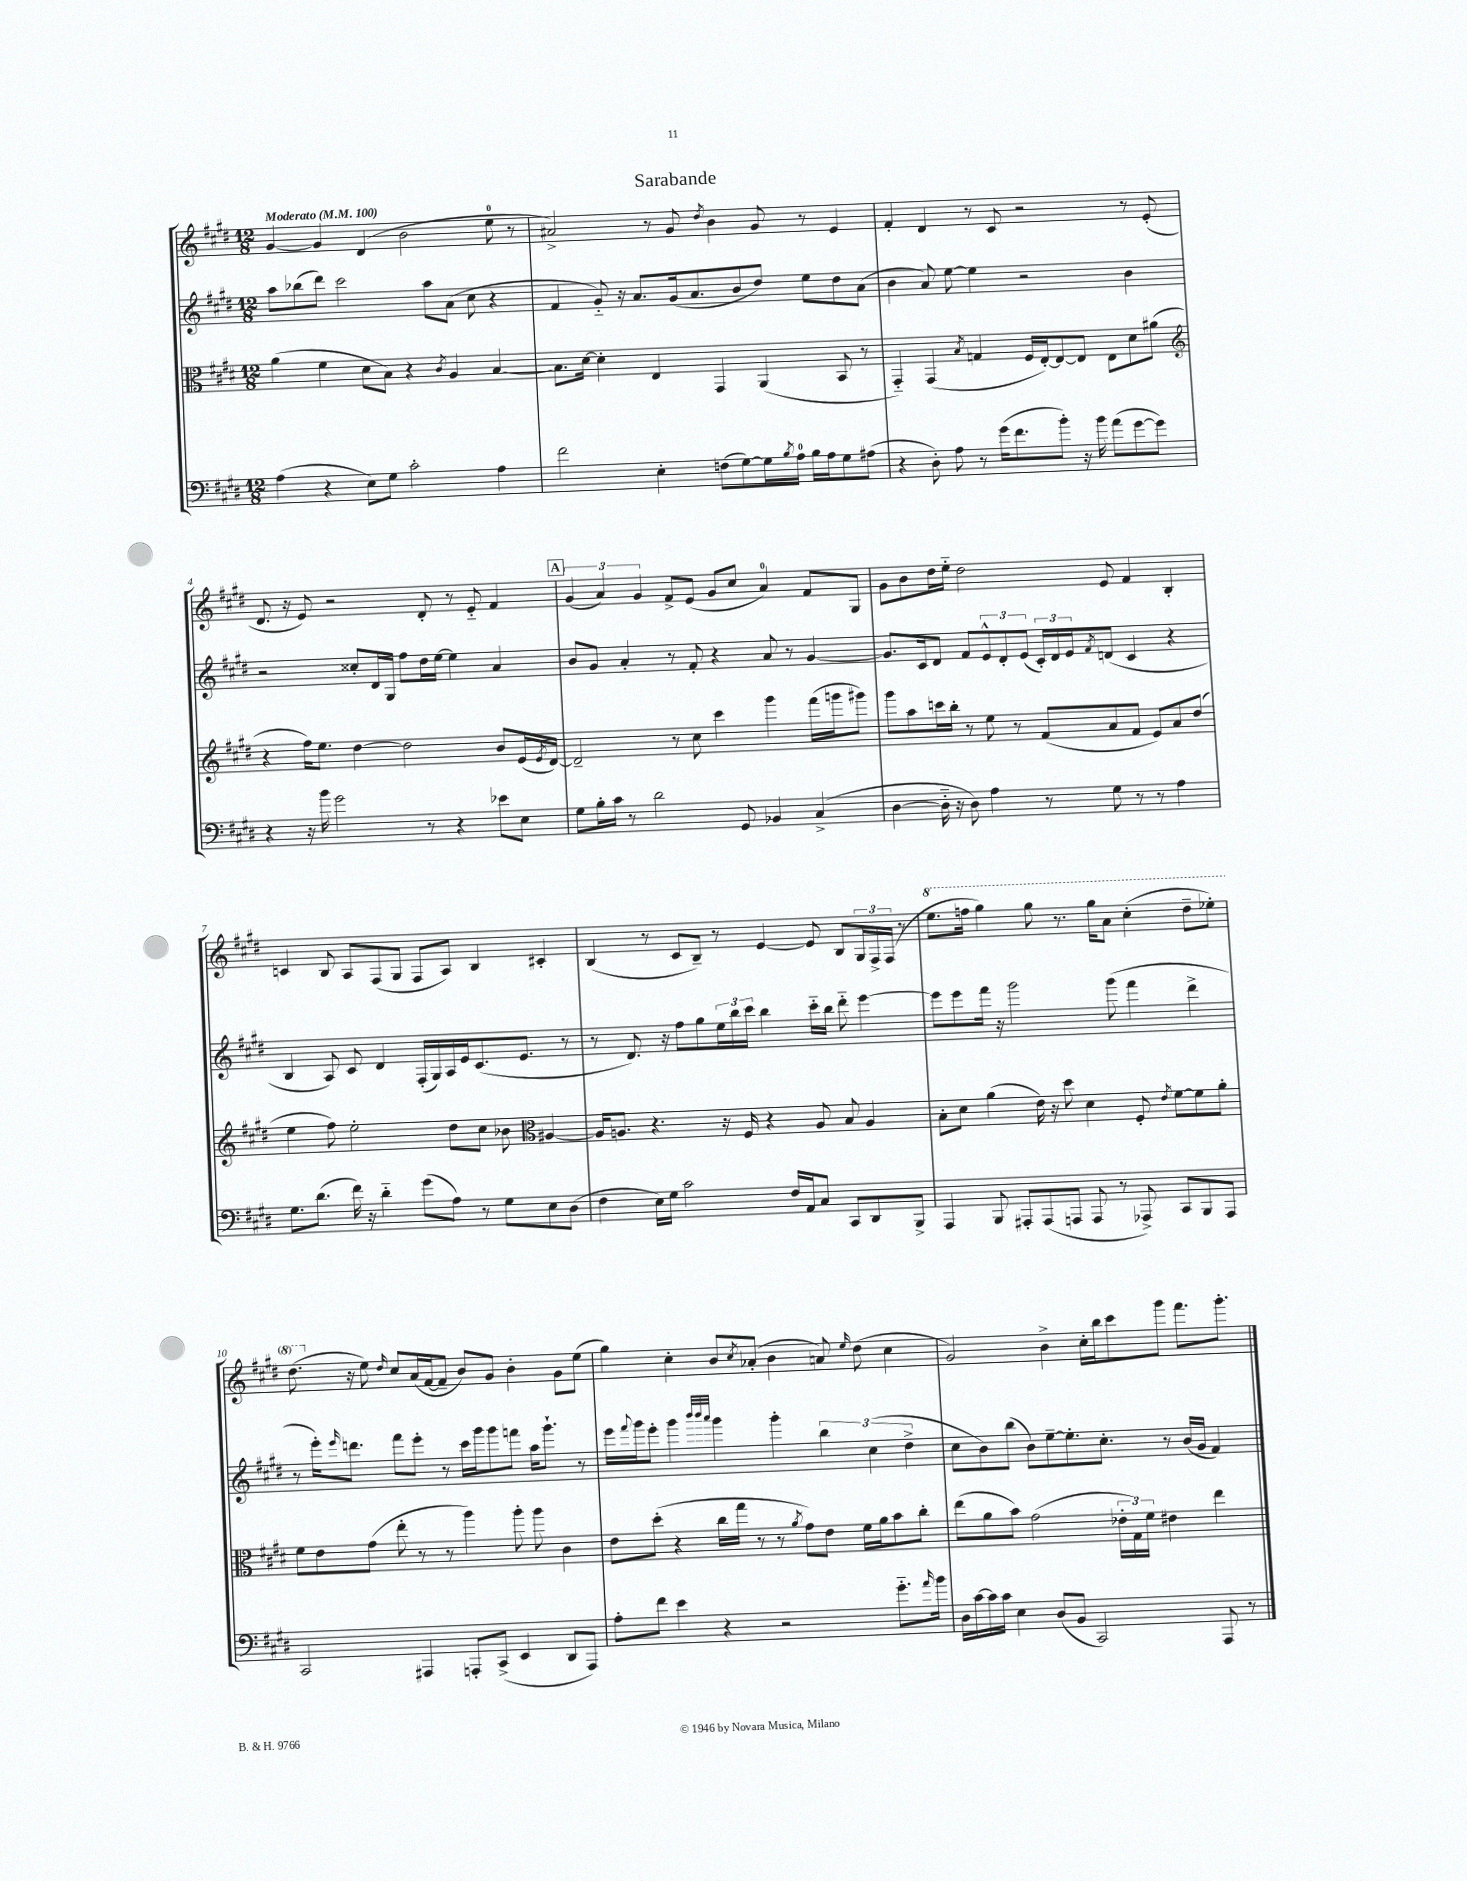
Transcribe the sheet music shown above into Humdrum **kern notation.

**kern	**kern	**kern	**kern
*staff4	*staff3	*staff2	*staff1
*clefF4	*clefC3	*clefG2	*clefG2
*k[f#c#g#d#]	*k[f#c#g#d#]	*k[f#c#g#d#]	*k[f#c#g#d#]
*M12/8	*M12/8	*M12/8	*M12/8
*MM100	*MM100	*MM100	*MM100
(4A\	(4a\	8aa\L	[4g#/
.	.	(8bb-\	.
4r	4f#\	8ddd#\J)	4g#/]
.	.	2ccc#\	.
8E\L)	8d#\L	.	(4d#/
8G#\J	8B\J)	.	.
2c#'\	4r	.	2b\
.	.	8aa\L	.
.	8qc#/	.	.
.	4A/	(8a\J	.
.	.	8cc#\	.
4A\	[4B/	4r	8ee\
.	.	.	8r
=	=	=	=
2f#\	8.B\]L	4f#/	2a#^/)
.	[16d#\Jk	.	.
.	4d#'\]	8g#'~/)	.
.	.	16r	.
.	.	8.a/L	.
4E'\	4E/	.	8r
.	.	(16g#/k	8g#/
.	.	8.a/	.
.	.	.	8qdd#/
(8F\L	4GG#/	.	4b\
[8G#\)	.	8b/	.
16G#\]L	(4AA/	8dd#/J)	8g#/
8qB/	.	.	.
16A\JJ	.	.	.
16B\LL	.	8ee\L	8r
16A\J	.	.	.
8G#\	8BB/	8dd#\	4e/
(8A#\J	8r	(8a\J	.
=	=	=	=
4r	4GG#'~/)	4b\	4f#'/
8D#'\)	(4GG#/	8a/)	4d#/
8A\	.	[8ee\	.
.	8qB/	.	.
8r	4G/	4ee\]	8r
(16g#\LK	.	.	8c#/
8.f#\	.	.	.
.	16F#/LL	2r	2r
.	[16E'/J)	.	.
8b'\J)	8E/_	.	.
16r	8E/]J	.	.
16b\	.	.	.
(8a\L	8E\L	.	.
[8g#\	8d#\	4b\	8r
8g#\]J)	(8a#\J	.	(8e'/
=	=	=	=
*	*clefG2	*	*
4r	4r	2r	8.d#/
.	.	.	16r
16r	16ff#\LK)	.	8e/)
16b\	8.ee\J	.	.
2g#\	.	.	2r
.	[4dd#\	8cc##'/L	.
.	.	16d#/L	.
.	.	16G#/JJ	.
.	2dd#\]	8ff#\L	.
8r	.	16dd#\L	8d#'/
.	.	[16ee\JJ	.
4r	.	4ee\]	8r
.	.	.	8e'~/
8e-\L	8b/L	4a/	4f#/
8E\J	(16e/L	.	.
.	8qe/	.	.
.	[16d#/JJ)	.	.
=	=	=	=
8G#\L	2d#~/]	8b/L	(6g#/
16B'\L	.	8g#/J	.
.	.	.	6a/)
16c#\JJ	.	.	.
8r	.	4a'/	.
.	.	.	6g#/
2d#\	.	.	.
.	8r	8r	8f#^/L
.	8cc#\	8f#'/	(8e/J
.	4ccc#\	4r	8g#/L
8GG#/	.	.	8cc#/J
4BB-/	4ggg#\	8a/	4a/)
.	.	8r	.
(4C#^/	(16fff#\LL	[4g#/	8f#/L
.	16ggg\J	.	.
.	8ggg#\J)	.	8G#/J
=	=	=	=
[4D#\	8ggg#\L	8.g#/]L	8g#\L
.	8aa\	.	8b\
.	.	16c#/k	.
16D#'~\]	16ccc\L	8d#/J	16dd#\L
16r	16bb'\JJ	.	16ee'~\JJ
8D#\)	8r	8f#/L	2dd#\
4A\	8ee\	12e^^/	.
.	.	12d#'/	.
.	8r	.	.
.	.	(12e/J	.
8r	(8f#/L	24c#'/LL)	.
.	.	24d#/	.
.	.	24e/J	.
.	.	8qf#/	.
8G#\	8a/	(8d/J	8e/
8r	8f#/J	4c#/	4f#/
8r	8e/L)	.	.
4A\	8a/	4r	4B'/
.	(8dd#/J	.	.
=	=	=	=
8.G#\L	4ee\	4B/	4c/
(8.d#\J	.	.	.
.	8ff#\)	8A/)	8B/
16f#\)	2ee'\	8c#/	8A/L
16r	.	.	.
4d#'~\	.	4d#/	(8F#/
.	.	.	8G#/J
(8g#\L	.	(16F#'/LL	8F#/L
.	.	16G#/)	.
8A\J)	8dd#\L	16A/	8A/J)
.	.	16e/J	.
8r	8cc#\J	(8.c#/	4B/
8G#\L	8b-\	.	.
.	.	8.e/J	.
*	*clefC3	*	*
8E\	[4A#/	.	4c#'/
(8D#\J	.	8r	.
=	=	=	=
4F#\	16A#/]LK	8r	(4B/
.	8.A/J	.	.
.	.	8.d#/)	.
16E\LL)	4.r	.	8r
16G#\JJ	.	16r	.
2c#\	.	8ff#\L	8c#/L
.	.	8gg#\	8B~/J)
.	16r	24ee\L	8r
.	.	24bb\	.
.	16F#/	.	.
.	.	24ccc#\JJ	.
.	4r	4bb\	[4e/
16F#/LL	.	.	.
16AA/J	.	.	.
8C#/J	8A/	16ccc#'~\LL	8e/]
.	.	16bb\JJ	.
8CC#/L	8B/	8ddd#'~\	8B/L
8DD#/	4A/	[4eee\	24G#/L
.	.	.	24F#^/
.	.	.	(24F#/JJ
8BBB^/J	.	.	8r
=	=	=	=
4AAA/	8B'\L	8eee\]L	8.eee\L
.	8d#\J	8eee\	.
.	.	.	16fff\Jk
8BBB/	(4a\	16fff#\Jk	4ggg#\)
.	.	16r	.
8AAA#'/L	.	2ggg#\	.
(8AAA#/	16e\)	.	8ggg#\
.	16r	.	.
8AAA/J	8dd#\	.	8.r
8AAA/	4d#\	.	.
.	.	.	16ggg#\LK
8r	.	(8ggg#\	8aa\J
8AAA-^/)	8F#'/	4fff#\	(4ccc#'\
.	8qe/	.	.
8CC#/L	[8f#\L	.	.
8BBB/	8f#\]	4ddd#^\	8ddd#~\L
8AAA-/J	8a'\J	.	8eee-'\J)
=	=	=	=
2CC#/	8f#\L	8r	(8.ddd#\
.	8e\	16eee'\LK)	.
.	.	16qqeee/	.
.	.	8.ddd\J	16r
.	(8g#\J	.	8ee\)
.	.	.	16qqdd#/
.	8ee'\	8fff#\L	8cc#/L
4AAA#/	8r	8eee'\J	(16a/L
.	.	.	[16f#/J
.	8r	8r	8f#~/]J
8AAA'/L	4aa\)	16ccc#\LL	8b/L)
.	.	16ggg#\J	.
(8CC#^/J	.	8ggg#\	8g#/J
4EE/	8aa'\	8fff\J	4b'\
.	8aa\	16aa\LK	.
.	.	8.ggg#`\J	.
8DD#/L	4c#\	.	8g#\L
8AAA/J)	.	8r	(8ee\J
=	=	=	=
8A'\L	8e\L	16eee\LL	4gg#\)
.	.	8qqfff#/	.
.	.	16ggg#\J	.
8f#\J	(8dd#'\J	8eee'\J	.
4e\	4r	4ggg#\	4cc#'\
.	.	32qqbbb/LLL	.
.	.	32qqbbb/	.
.	.	32qqaaa/JJJ	.
4r	16cc#\LL	4ggg#\	8b/L
.	16gg#\JJ	.	.
.	.	.	8qcc#/
.	8r	.	(8a-'/J
2r	8r	4ggg#'\	4b\
.	8qa/	.	.
.	8g#\L)	.	.
.	8e\J	6bb\	8a/)
.	.	.	16qqee/
.	16f#\LL	.	(8dd#\
.	.	(6cc#\	.
.	16a\J	.	.
8.g#'~\L	8b\	.	4cc#\
.	.	6dd#^\	.
.	8cc#'\J	.	.
16qqa/	.	.	.
16b\Jk	.	.	.
=	=	=	=
16D#\LL	(8ee\L	8cc#\L	2g#/)
[16c#\	.	.	.
16c#\]	8a\	8b\)	.
16c#\JJ	.	.	.
4E\	8b\J)	(8bb\J	.
.	(2g#\	8b\L)	.
(8D#/L	.	[8ee~\	4b^\
8BB/J	.	8.ee'\]	.
2CC#/)	.	.	16cc#'\LL
.	.	8.cc#'\J	16bb\J
.	24e-'\LL	.	8ccc#\
.	24G#\)	.	.
.	24f#\JJ	.	.
.	4e#\	8r	8ggg#\J
.	.	(16b/LL	8.fff#\L
.	.	16g#/JJ	.
8AAA/	4ee\	4f#/)	.
.	.	.	8.ggg#'\J
8r	.	.	.
==	==	==	==
*-	*-	*-	*-
